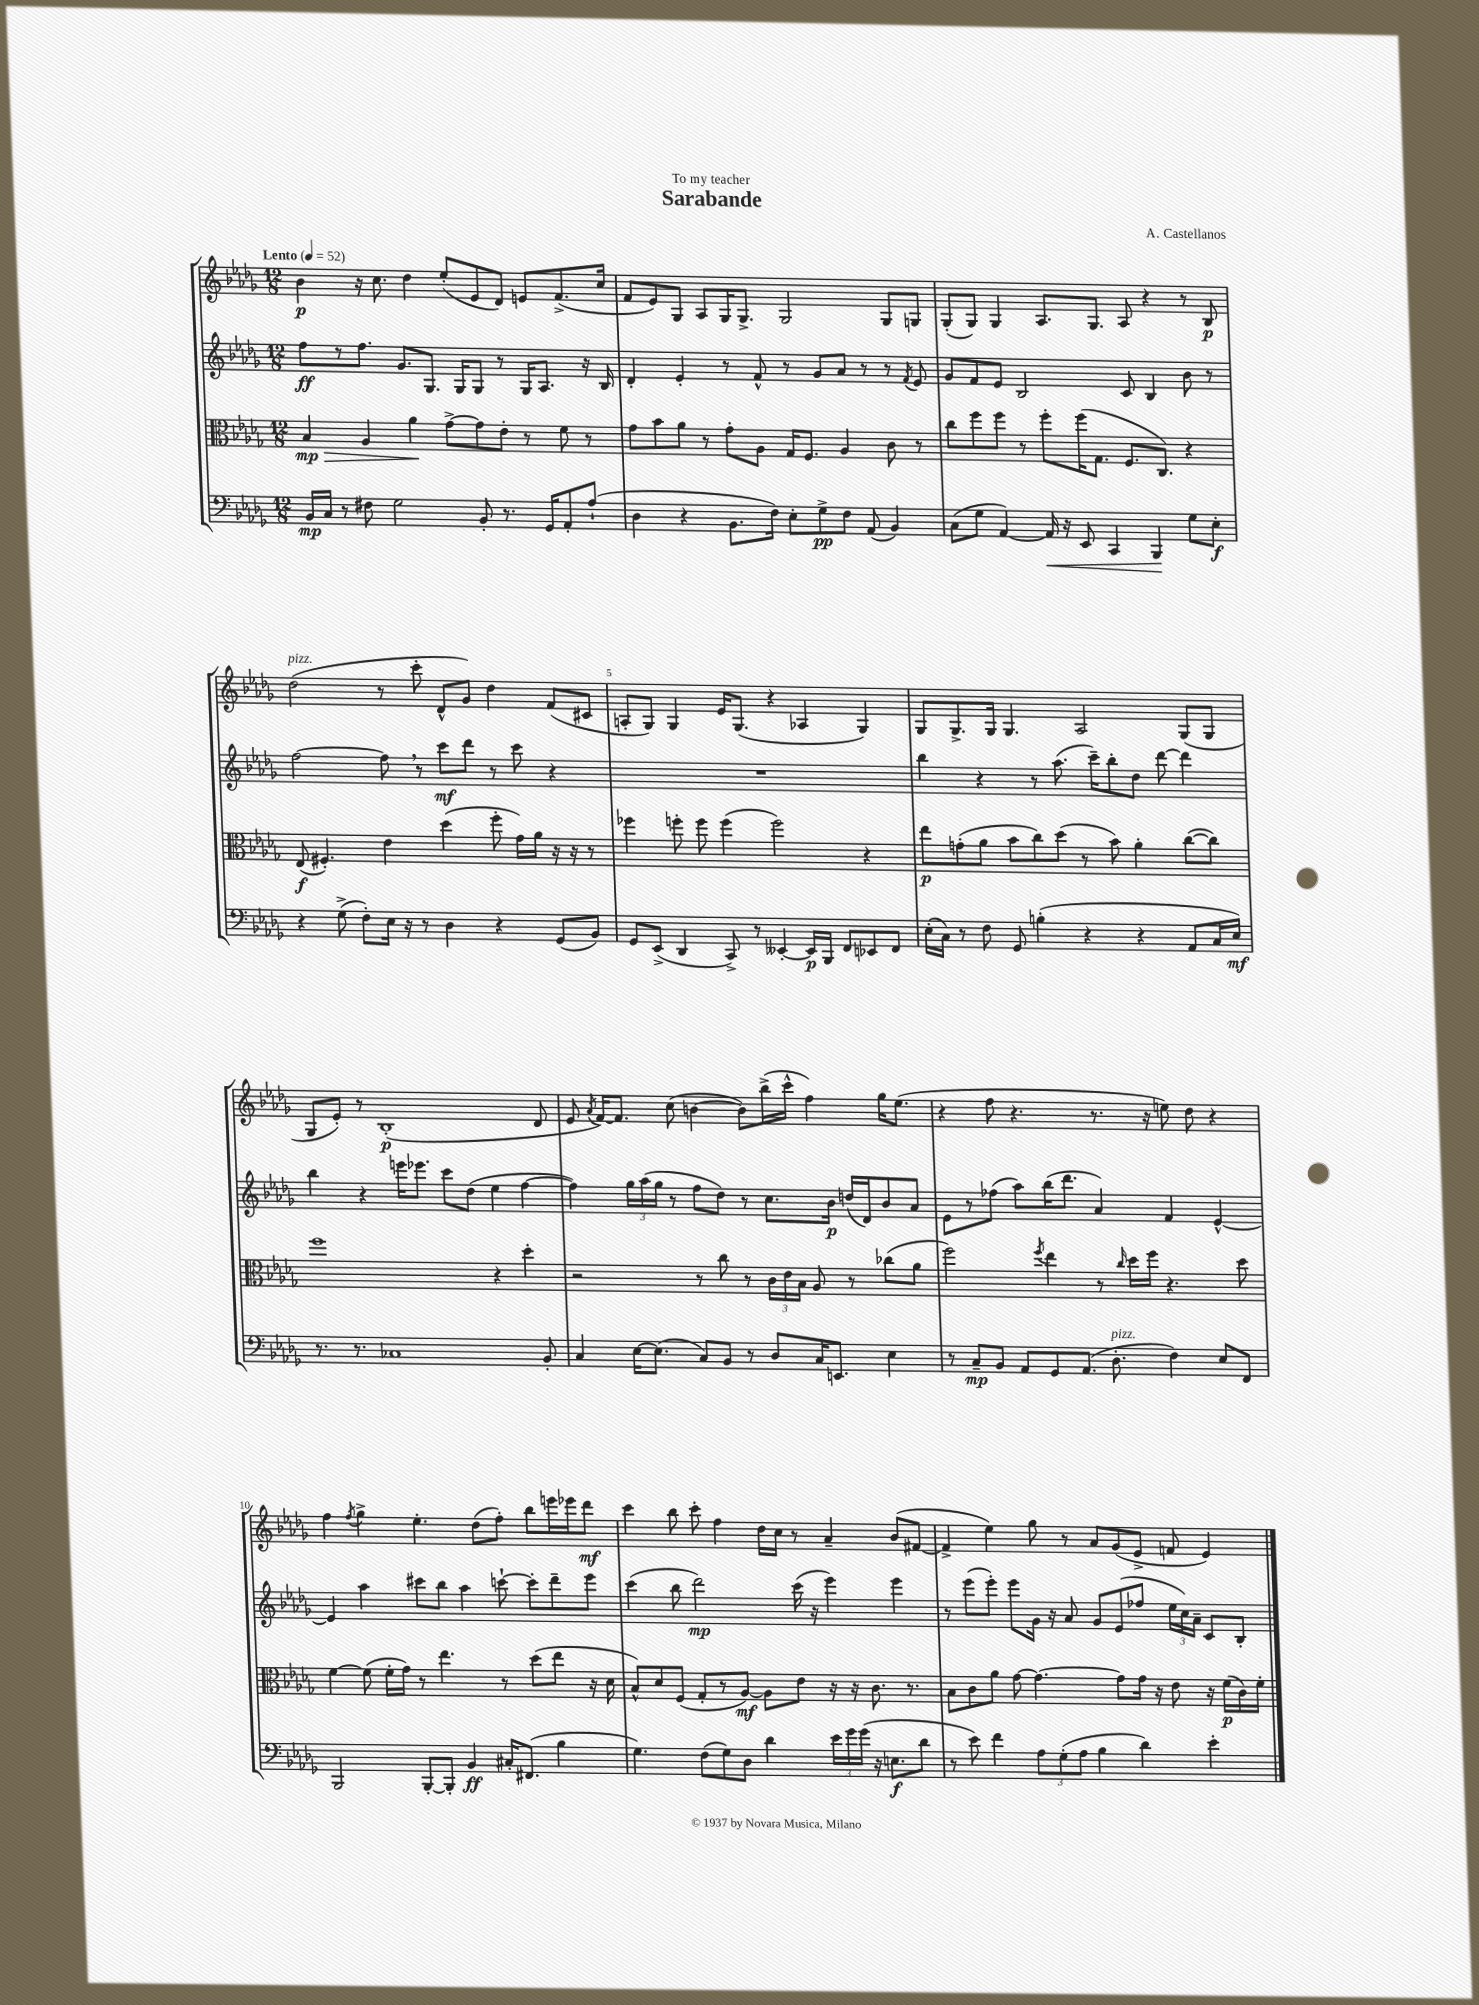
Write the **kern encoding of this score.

**kern	**dynam	**kern	**dynam	**kern	**dynam	**kern	**dynam
*part4	*part4	*part3	*part3	*part2	*part2	*part1	*part1
*staff4	*staff4	*staff3	*staff3	*staff2	*staff2	*staff1	*staff1
*clefF4	*	*clefC3	*	*clefG2	*	*clefG2	*
*k[b-e-a-d-g-]	*	*k[b-e-a-d-g-]	*	*k[b-e-a-d-g-]	*	*k[b-e-a-d-g-]	*
*M12/8	*	*M12/8	*	*M12/8	*	*M12/8	*
*MM52	*	*MM52	*	*MM52	*	*MM52	*
=1	=1	=1	=1	=1	=1	=1	=1
!	!	!	!	!	!	!LO:TX:a:B:t=Lento	!
!	!	!	!LO:HP:b	!	!	!	!
16BB-/LL	mp	4B-/	> mp	8ff\L	ff	4b-\	p
16C/JJ	.	.	.	.	.	.	.
8r	.	.	.	8r	.	.	.
8F#X\	.	4A-/	.	8.ff\J	.	16r	.
.	.	.	.	.	.	8.cc\	.
2G-\	.	.	.	.	.	.	.
.	.	.	.	8.g-/L	.	.	.
.	.	4a-\	.	.	.	4dd-\	.
.	.	.	.	8.G-/J	.	.	.
.	.	[8g-^\L	]	.	.	(8ee-'/L	.
.	.	.	.	16G-/KL	.	.	.
8BB-'/	.	8g-\]	.	8G-/J	.	8e-/	.
8.r	.	8e-'\J	.	8r	.	8d-/J)	.
.	.	8r	.	16G-/KL	.	8en/L	.
16GG-/KL	.	.	.	8.A-/J	.	.	.
8AA-'/	.	8f\	.	.	.	(8.f^/	.
(8A-`/J	.	8r	.	16r	.	.	.
.	.	.	.	16B-/	.	16cc/Jk	.
=2	=2	=2	=2	=2	=2	=2	=2
4D-\	.	8g-\L	.	4d-'/	.	8f/L	.
.	.	8b-\	.	.	.	8e-/)	.
4r	.	8a-\J	.	4e-'/	.	8G-/J	.
.	.	8r	.	.	.	8A-/L	.
8.BB-\L	.	8g-'\L	.	8r	.	16G-/K	.
.	.	.	.	.	.	8.G-^/J	.
.	.	8A-\J	.	8f^^/	.	.	.
16F\Jk)	.	.	.	.	.	.	.
8E-'\L	.	16G-/KL	.	8r	.	2G-/	.
.	.	8.F/J	.	.	.	.	.
8G-^\	pp	.	.	8g-/L	.	.	.
8F\J	.	4A-/	.	8a-/J	.	.	.
(8AA-/	.	.	.	8r	.	.	.
4BB-/)	.	8c\	.	8r	.	8G-/L	.
.	.	.	.	8qf/	.	.	.
.	.	8r	.	8e-/	.	8Gn/J	.
=3	=3	=3	=3	=3	=3	=3	=3
(8C\L	.	8cc\L	.	8g-/L	.	(8G-'/L	.
8G-\J	.	8ff\	.	8f/	.	8G-/J)	.
[4AA-/)	.	8ff\J	.	8e-/J	.	4G-/	.
.	.	8r	.	2B-/	.	.	.
!	!LO:HP:b	!	!	!	!	!	!
16AA-/]	<	8ff'\L	.	.	.	8.A-/L	.
16r	.	.	.	.	.	.	.
8EE-/	.	(16ff\K	.	.	.	.	.
.	.	8.G-\J	.	.	.	8.G-/J	.
4CC/	.	.	.	.	.	.	.
.	.	8.F/L	.	8c/	.	8A-/	.
4BBB-/	.	.	.	4B-/	.	4r	.
.	.	8.C/J)	.	.	.	.	.
8G-\L	[	4r	.	8b-\	.	8r	.
8E-'\J	f	.	.	8r	.	8B-/	p
!!LO:LB:g=z
=4	=4	=4	=4	=4	=4	=4	=4
!	!	!	!	!	!	!LO:TX:a:i:t=pizz.	!
4r	.	(8E-/	f	[2ff\	.	(2dd-\	.
.	.	4.F#X'/)	.	.	.	.	.
(8G-^\	.	.	.	.	.	.	.
8F'\L)	.	.	.	.	.	.	.
16E-\Jk	.	4e-\	.	8ff,\]	.	8r	.
16r	.	.	.	.	.	.	.
8r	.	.	.	8r	.	8ccc'\	.
4D-\	.	(4dd-\	.	8ccc\L	mf	8d-^^/L	.
.	.	.	.	8ddd-\J	.	8g-/J)	.
4r	.	8ff'\	.	8r	.	4dd-\	.
.	.	16g-\LL)	.	8ccc\	.	.	.
.	.	16a-\JJ	.	.	.	.	.
(8GG-/L	.	16r	.	4r	.	(8f/L	.
.	.	16r	.	.	.	.	.
8BB-/J)	.	8r	.	.	.	8c#X/J	.
=5	=5	=5	=5	=5	=5	=5	=5
8GG-/L	.	4ff-X\	.	1.r	.	8An'/L	.
(8EE-^/J	.	.	.	.	.	8G-/J)	.
4DD-/	.	8ffn'\	.	.	.	4G-/	.
.	.	8ff\	.	.	.	.	.
8CC^/)	.	(4ff\	.	.	.	16e-/KL	.
.	.	.	.	.	.	(8.G-/J	.
8r	.	.	.	.	.	.	.
[4EE--X'/	.	2ff\)	.	.	.	4r	.
16EE--/LL]	p	.	.	.	.	4A-X/	.
16BBB-/JJ	.	.	.	.	.	.	.
8FF/L	.	.	.	.	.	.	.
8EE-X/	.	4r	.	.	.	4G-/)	.
8FF/J	.	.	.	.	.	.	.
=6	=6	=6	=6	=6	=6	=6	=6
(16E-'\LL	.	8ee-\L	p	4bb-\	.	8G-/L	.
16C\JJ)	.	.	.	.	.	.	.
8r	.	(8gn'\	.	.	.	8.G-^/	.
8F\	.	8a-\J	.	4r	.	.	.
.	.	.	.	.	.	16G-/Jk	.
8GG-/	.	8b-\L	.	.	.	4.G-/	.
(4Bn'\	.	8cc\)	.	8r	.	.	.
.	.	(8dd-\J	.	(8.aa-\	.	.	.
4r	.	8r	.	.	.	2A-/	.
.	.	.	.	16ccc~\KL)	.	.	.
.	.	8b-\)	.	8bb-'\	.	.	.
4r	.	4a-'\	.	8dd-\J	.	.	.
.	.	.	.	[8ddd-\	.	.	.
8AA-/L	.	([8cc\L	.	4ddd-\]	.	(8G-/L	.
16C/L	.	8cc\J])	.	.	.	8G-/J	.
16E-/JJ)	mf	.	.	.	.	.	.
!!LO:LB:g=z
=7	=7	=7	=7	=7	=7	=7	=7
8.r	.	1ff	.	4bb-\	.	8G-/L	.
.	.	.	.	.	.	8e-'/J)	.
8.r	.	.	.	.	.	.	.
.	.	.	.	4r	.	8r	.
1C-X	.	.	.	.	.	(1B-'	p
.	.	.	.	16eeen\KL	.	.	.
.	.	.	.	8.eee-X\J	.	.	.
.	.	.	.	8ccc\L	.	.	.
.	.	.	.	(8dd-\J	.	.	.
.	.	4r	.	4ee-\	.	.	.
.	.	4dd-'\	.	[4ff\	.	.	.
8BB-'/	.	.	.	.	.	8d-/	.
=8	=8	=8	=8	=8	=8	=8	=8
4C/	.	2r	.	4ff\])	.	8e-/	.
.	.	.	.	.	.	8qa-/	.
.	.	.	.	.	.	[16f/KL)	.
.	.	.	.	.	.	8.f/J]	.
[16E-\KL	.	.	.	24gg-\LL	.	.	.
.	.	.	.	(24aa-\	.	.	.
(8.E-\J]	.	.	.	.	.	.	.
.	.	.	.	24gg-\JJ	.	.	.
.	.	.	.	8r	.	(8cc\	.
8C/L)	.	8r	.	8ff\L	.	[4bn\	.
8BB-/J	.	8cc\	.	8dd-\J)	.	.	.
8r	.	8r	.	8r	.	8b\L])	.
8D-/L	.	24c\LL	.	8.cc\L	.	(16bb-^\L	.
.	.	24e-\	.	.	.	.	.
.	.	.	.	.	.	16ccc^^\JJ	.
.	.	24B-\JJ	.	.	.	.	.
16C/K	.	8A-/	.	.	.	4ff\)	.
8.EEn/J	.	.	.	16b-\Jk	p	.	.
.	.	8r	.	(16ddn/LL	.	.	.
.	.	.	.	16d-/J)	.	.	.
4E-\	.	(8cc-X\L	.	8b-/	.	16gg-\KL	.
.	.	.	.	.	.	(8.ee-\J	.
.	.	8a-\J	.	8a-/J	.	.	.
=9	=9	=9	=9	=9	=9	=9	=9
8r	.	2ff\)	.	8e-\L	.	4r	.
8C~/L	mp	.	.	8r	.	.	.
8BB-/J	.	.	.	(8ff-X\J	.	8ff\	.
8AA-/L	.	.	.	8aa-\L)	.	4.r	.
.	.	8qff/	.	.	.	.	.
8GG-/	.	4ee-\	.	(16bb-\K	.	.	.
.	.	.	.	8.ddd-\J	.	.	.
(8.AA-/J	.	.	.	.	.	.	.
.	.	8r	.	4a-/)	.	8.r	.
!LO:TX:a:i:t=pizz.	!	!	!	!	!	!	!
8.D-'\	.	.	.	.	.	.	.
.	.	16qqcc/	.	.	.	.	.
.	.	16dd-\LL	.	.	.	.	.
.	.	16ff\JJ	.	.	.	16r	.
4F\)	.	4.r	.	4f/	.	8een\)	.
.	.	.	.	.	.	8dd-\	.
8E-/L	.	.	.	[4e-^^/	.	4r	.
8FF/J	.	8dd-\	.	.	.	.	.
!!LO:LB:g=z
=10	=10	=10	=10	=10	=10	=10	=10
2BBB-/	.	[4f\	.	4e-/]	.	4ff\	.
.	.	.	.	.	.	8qff/	.
.	.	(8f\]	.	4aa-\	.	4gg-^\	.
.	.	16f'\LL	.	.	.	.	.
.	.	16g-\JJ)	.	.	.	.	.
[8BBB-'/L	.	8r	.	8ccc#X\L	.	4.ee-'\	.
8BBB-'/J]	.	4.ee-\	.	8bb-\J	.	.	.
4BB-/	ff	.	.	4aa-\	.	.	.
.	.	.	.	.	.	(8dd-\L	.
16C#X'/KL	.	8r	.	[8cccn`\	.	8ff'\J)	.
(8.FF#X/J	.	.	.	.	.	.	.
.	.	(8dd-\L	.	8ccc'\L]	.	8bb-\L	.
4B-\	.	8ee-\J	.	8ddd-~\	.	16eeen\L	.
.	.	.	.	.	.	16eee-X\J	.
.	.	16r	.	8eee-\J	.	8ddd-\J	mf
.	.	16d-\	.	.	.	.	.
=11	=11	=11	=11	=11	=11	=11	=11
4.G-\)	.	8B-^^/L)	.	(4ccc\	.	4ccc\	.
.	.	8d-/	.	.	.	.	.
.	.	(8F/J	.	8bb-\	.	8bb-\	.
(8F\L	.	8G-'/L	.	2ddd-\)	mp	8ccc'\	.
8G-\)	.	8r	.	.	.	4ff\	.
8D-\J	.	[8A-/J)	mf	.	.	.	.
4d-\	.	8A-\L]	.	.	.	16dd-\LL	.
.	.	.	.	.	.	16cc\JJ	.
.	.	8e-\J	.	(16ccc\	.	8r	.
.	.	.	.	16r	.	.	.
24e-\LL	.	16r	.	4eee-\)	.	4a-~/	.
24g-\	.	.	.	.	.	.	.
.	.	16r	.	.	.	.	.
(24g-\JJ	.	.	.	.	.	.	.
16r	.	8.c\	.	.	.	.	.
8.En\L	f	.	.	.	.	.	.
.	.	.	.	4eee-\	.	(8b-/L	.
.	.	8.r	.	.	.	.	.
8d-\J	.	.	.	.	.	[8f#X/J	.
=12	=12	=12	=12	=12	=12	=12	=12
8r	.	8B-\L	.	8r	.	4f#^/]	.
8e-\)	.	8c\	.	(8eee-\L	.	.	.
4f\	.	8a-\J	.	8eee-'\J)	.	4ee-\)	.
.	.	[8g-\	.	8eee-\L	.	.	.
12A-\L	.	4.g-\_	.	16g-\Jk	.	8gg-\	.
.	.	.	.	16r	.	.	.
(12G-'\	.	.	.	.	.	.	.
.	.	.	.	8a-/	.	8r	.
12A-\J	.	.	.	.	.	.	.
4B-\	.	.	.	8g-/L	.	8a-/L	.
.	.	8g-\L]	.	(8e-/	.	(8g-/	.
4d-\)	.	16g-\Jk	.	8ff-X/J	.	8e-^/J	.
.	.	16r	.	.	.	.	.
.	.	8e-\	.	24ee-\LL	.	8fn/	.
.	.	.	.	24cc\)	.	.	.
.	.	.	.	24a-~\JJ	.	.	.
4e-'\	.	16r	.	8c/L	.	4e-/)	.
.	.	(16f\LL	p	.	.	.	.
.	.	16c\)	.	8B-'/J	.	.	.
.	.	16f'\JJ	.	.	.	.	.
==	==	==	==	==	==	==	==
*-	*-	*-	*-	*-	*-	*-	*-
